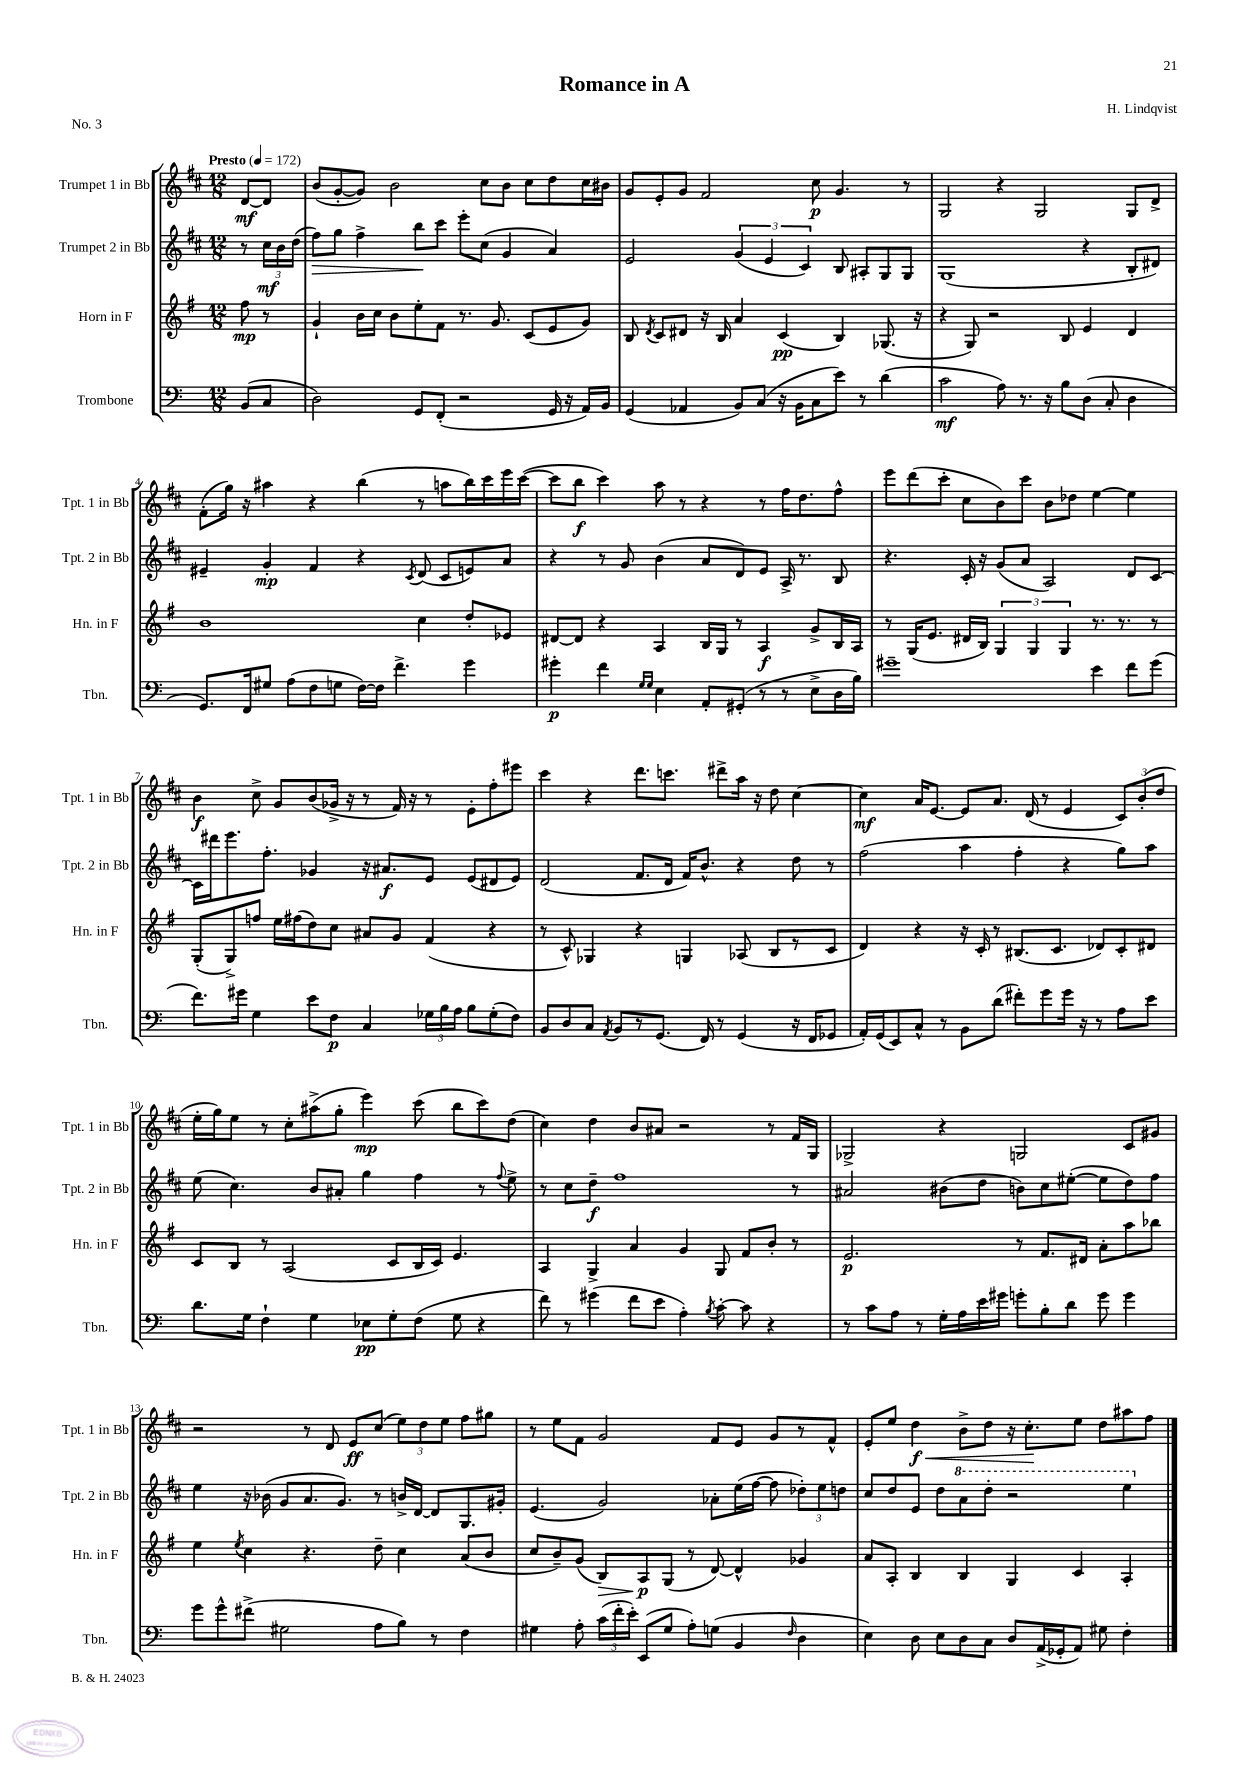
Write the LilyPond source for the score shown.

\header { title = "Romance in A" composer = "H. Lindqvist" piece = "No. 3" }
<<
\new StaffGroup <<
\new Staff = "s0" \with { instrumentName = "Trumpet 1 in Bb" shortInstrumentName = "Tpt. 1 in Bb" } {
    \clef treble \key d \major \numericTimeSignature \time 12/8 \partial 4 \tempo "Presto" 4 = 172
    \autoBeamOff d'8[~\mf d'8] |
    b'8[( g'8~-. g'8]) b'2 cis''8[ b'8] cis''8[ d''8 cis''16 bis'16] |
    g'8[ e'8-. g'8] fis'2 cis''8\p g'4. r8 |
    g2 r4 g2 g8[ d'8]-> |
    fis'8[-.( g''16]) r16 ais''4 r4 b''4( r8 a''8[ b''16) cis'''16 e'''16 cis'''16]~( |
    cis'''8[ b''8]\f cis'''4) a''8 r8 r4 r8 fis''16[ d''8. fis''8]-^ |
    e'''8[ d'''8( cis'''8]-. cis''8[ b'8) cis'''8] b'8[ des''8] e''4~ e''4 |
    b'4\f cis''8-> g'8[ b'8( ges'16]-> r16 r8 fis'16) r16 r8 e'8[-. fis''8-. eis'''8] |
    cis'''4 r4 d'''8.[ c'''8.] dis'''8[-> a''16] r16 d''8 cis''4~ |
    cis''4\mf a'16[ e'8.]~ e'8[ a'8.] d'16( r8 e'4 \tuplet 3/2 { cis'8[) b'8-.( d''8] } |
    e''16[-. g''16) e''8] r8 cis''8[-. ais''8->( g''8]-. e'''4\mp) cis'''8( b''8[ cis'''8) d''8]( |
    cis''4) d''4 b'8[ ais'8] r2 r8 fis'16[ g16] |
    ges2-> r4 g2 cis'8[ gis'8] |
    r2 r8 d'8 e'8[\ff cis''8]( \tuplet 3/2 { e''8[) d''8 e''8] } fis''8[ gis''8] |
    r8 e''8[ fis'8] g'2 fis'8[ e'8] g'8[ r8 fis'8]-^ |
    e'8[-. e''8] d''4\f\< b'8[-> d''8] r16 cis''8.[-.\! e''8] d''8[ ais''8 fis''8] \bar "|." |
}
\new Staff = "s1" \with { instrumentName = "Trumpet 2 in Bb" shortInstrumentName = "Tpt. 2 in Bb" } {
    \clef treble \key d \major \numericTimeSignature \time 12/8 \partial 4
    \autoBeamOff r8 \tuplet 3/2 { cis''16[\mf b'16 d''16]( } |
    fis''8[\>) g''8] fis''4-> b''8[\! cis'''8] e'''8[-. cis''8]( g'4 a'4) |
    e'2 \tuplet 3/2 { g'4( e'4 cis'4) } b8 ais8[-. g8 g8] |
    g1( r4 b8[-. dis'8]) |
    eis'4-- g'4-.\mp fis'4 r4 \acciaccatura { cis'8 } d'8( cis'8[ e'8) a'8] |
    r4 r8 g'8 b'4( a'8[ d'8) e'8] a16-> r8. b8 |
    r4. cis'16-. r16 g'8[( a'8] a2) d'8[ cis'8]~ |
    cis'16[ dis'''16 e'''8. fis''8.]-. ges'4 r16 ais'8.[\f e'8] e'8[( dis'8 e'8]) |
    d'2( fis'8.[ d'16] fis'16[) b'8.]-^ r4 d''8 r8 |
    fis''2( a''4 fis''4-. r4 g''8[) a''8] |
    e''8( cis''4.) b'8[ ais'8]-. g''4 fis''4 r8 \appoggiatura { fis''8 } e''8-> |
    r8 cis''8[ d''8]--\f fis''1 r8 |
    ais'2 bis'8[( d''8] b'8[) cis''8 eis''8]~-.( eis''8[ d''8) fis''8] |
    e''4 r16 bes'16( g'8[ a'8. g'8.]) r8 b'16[-> d'16]~ d'8[ g8. gis'16]-. |
    e'4.( g'2) aes'8[-. e''16( fis''16]~ fis''8 \tuplet 3/2 { des''8[-.) e''8 d''8] } |
    cis''8[ d''8 e'8] d''8[ \ottava #1 a''8 d'''8]-. r2 e'''4 \ottava #0 \bar "|." |
}
\new Staff = "s2" \with { instrumentName = "Horn in F" shortInstrumentName = "Hn. in F" } {
    \clef treble \key g \major \numericTimeSignature \time 12/8 \partial 4
    \autoBeamOff fis''8\mp r8 |
    g'4-! b'16[ c''16] b'8[ e''8-. fis'8] r8. g'8. c'8[( e'8 g'8]) |
    b8 \acciaccatura { d'8 } c'8[ dis'8] r16 b16 a'4 c'4\pp( b4) ges8.( r16 |
    r4 g8) r2 b8 e'4 d'4 |
    b'1 c''4 d''8[-. ees'8] |
    dis'8[~ dis'8] r4 a4 b16[ g16] r8 a4\f g'8[-> b16 a16] |
    r8 g16[( e'8.] dis'16[ b16]) \tuplet 3/2 { g4 g4 g4 } r8. r8. r8 |
    g8[-.( g8->) f''8] e''16[ fis''16( d''8) c''8] ais'8[ g'8] fis'4( r4 |
    r8 c'8-^) ges4 r4 g4 aes8( b8[ r8 c'8] |
    d'4) r4 r16 c'16-. r8 bis8.[( c'8.] des'8[) c'8-. dis'8] |
    c'8[ b8] r8 a2( c'8[ b16 c'16]) e'4. |
    a4 g4-> a'4 g'4 g8 fis'8[ b'8]-. r8 |
    e'2.\p r8 fis'8.[ dis'16] a'8[-. a''8 bes''8] |
    e''4 \acciaccatura { e''8 } c''4 r4. d''8-- c''4 a'8[( b'8] |
    c''8[ b'8--) g'8]( b8[\>) a8\p\! g8]( r8 d'8~) d'4-^ ges'4 |
    a'8[ a8]-. b4 b4 g4 c'4 a4-. \bar "|." |
}
\new Staff = "s3" \with { instrumentName = "Trombone" shortInstrumentName = "Tbn." } {
    \clef bass \key c \major \numericTimeSignature \time 12/8 \partial 4
    \autoBeamOff b,8[( c8] |
    d2) g,8[ f,8]-.( r2 g,16 r16 a,16[) b,16] |
    g,4( aes,4 b,8[) c8]( r16 b,16[ c8 e'8]) r8 d'4( |
    c'2\mf a8) r8. r16 b8[ d8]( c8-. d4 |
    g,8.[) f,16 gis8] a8[( f8 g8] f16[~) f16] f'4.-> g'4 |
    gis'4-.\p f'4 \grace { g16[ g16] } e4 a,8[-. gis,8]-.( r8 r8 e8[-> d16 b16]) |
    gis'1-- e'4 f'8[ gis'8]( |
    f'8.[) gis'16] g4 e'8[ f8]\p c4 \tuplet 3/2 { ges16[ b16 a16] } b8[ ges8-.( f8]) |
    b,8[ d8 c8] \acciaccatura { a,8 } b,8[ r8 g,8.]( f,16) r8 g,4( r16 f,16[ ges,8] |
    a,16[-.) g,16( e,8) c8]-^ r8 b,8[ d'8]( fis'8[-.) g'8 g'16] r16 r8 a8[ e'8] |
    d'8.[ g16] f4-! g4 ees8[\pp g8-. f8]( g8 r4 |
    f'8) r8 gis'4( f'8[ e'8] a4-.) \acciaccatura { b8 } c'8~-. c'8 r4 |
    r8 c'8[ a8] r8 g16[-. a16 e'16 gis'16] g'8[-. b8-. d'8] g'8 g'4 |
    g'8[ g'8-^ fis'8]->( gis2 a8[ b8]) r8 f4 |
    gis4 a8-. \tuplet 3/2 { c'16[( f'16-. e'16]-.) } e,8[( gis8] a8[-.) g8]( b,4 \grace { f16 } d4 |
    e4) d8 e8[ d8 c8] d8[ a,16->( ges,16-. a,8]) gis8 f4-. \bar "|." |
}
>>
>>
